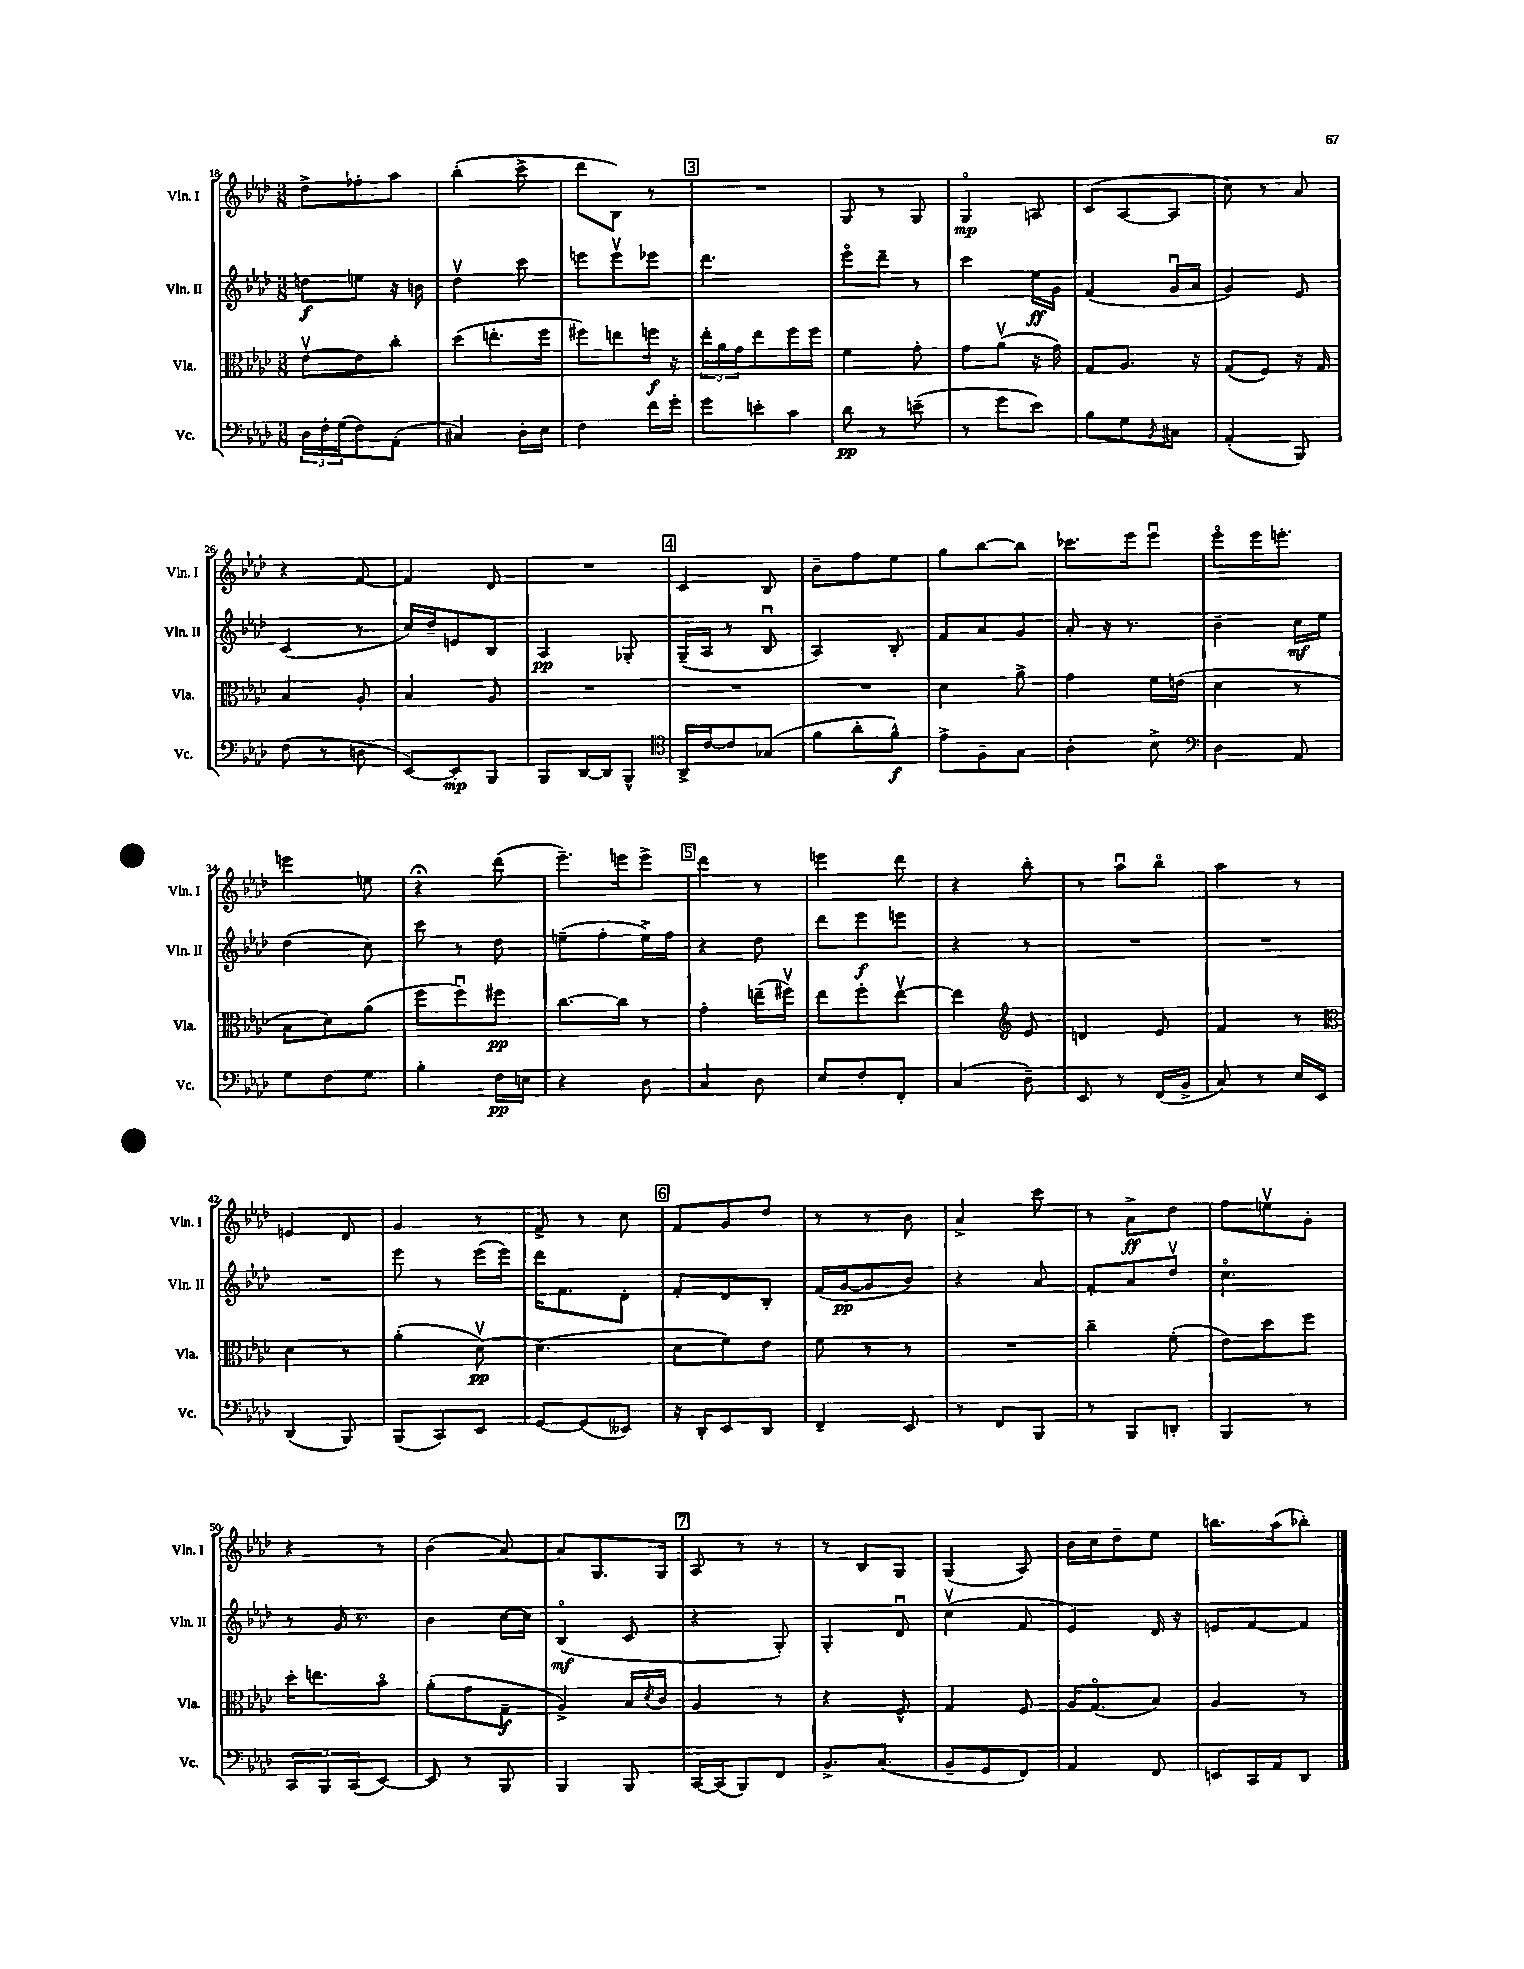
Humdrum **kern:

**kern	**kern	**kern	**kern
*staff4	*staff3	*staff2	*staff1
*clefF4	*clefC3	*clefG2	*clefG2
*k[b-e-a-d-]	*k[b-e-a-d-]	*k[b-e-a-d-]	*k[b-e-a-d-]
*M3/8	*M3/8	*M3/8	*M3/8
24D-\LL	[8e-v\L	8dd\L	8dd-^\L
24F'\	.	.	.
(24G\J	.	.	.
8F\)	8e-\]	8ee\J	8ff-'\
(8AA-'\J	8cc'\J	16r	8aa-\J
.	.	16b\	.
=	=	=	=
4C#/)	(8dd-\L	4dd-v\	(4bb-'\
.	8.ee'\	.	.
16D-'\LL	.	8ccc\	8ccc^\
16E-\JJ	16ff\Jk	.	.
=	=	=	=
4F\	8ff#\L)	8eee\L	8ddd-\L
.	8ee\	8eeev\	8B-\J)
16f\LL	16ff\Jk	8eee-\J	8r
16g'\JJ	16r	.	.
=	=	=	=
8g\L	24ee-'\LL	4.ddd-\	4.r
.	24a-\	.	.
.	24g\J	.	.
8e'\	8ee-\	.	.
8c\J	16ff\L	.	.
.	16ff\JJ	.	.
=	=	=	=
8d-\	4f\	8eee-o\L	8G/
8r	.	8ddd-~\J	8r
(8e~\	8g'\	8r	8G/
=	=	=	=
8r	8g\L	4ccc\	4Go/
8g\L	(8a-v\J	.	.
8e-\J)	16r	16ee-\LL	8A/
.	16g\)	16g\JJ	.
=	=	=	=
8B-\L	8G/L	(4f/	(8c/L
8G\	8.A-/J	.	[8A-/
8qBB-/	.	.	.
8C#\J	.	16gu/LL	8A-/]J
.	16r	16a-/JJ	.
=	=	=	=
(4AA-'/	(8G/L	4g/)	8cc\)
.	8F/J)	.	8r
8BBB-/)	16r	8e-/	8a-/
.	16G/	.	.
=	=	=	=
(8F\	4B-/	(4c/	4r
8r	.	.	.
8D\	8A-'/	8r	[8f/
=	=	=	=
[8EE-/L)	4B-/	16cc/LL)	4f/]
.	.	16dd-~/J	.
8EE-'/]	.	8e/	.
8BBB-/J	8A-/	8B-/J	8d-/
=	=	=	=
8BBB-/L	4.r	4A-/	4.r
[16DD-/L	.	.	.
16DD-/]J	.	.	.
8BBB-^^/J	.	8G-'/	.
=	=	=	=
*clefC4	*	*	*
16AA-^/LL	4.r	(16G~/LL	4c/
[16c/J	.	16A-/JJ	.
8c/]	.	8r	.
(8G-/J	.	8B-u/	8B-/
=	=	=	=
8f\L	4.r	4A-/)	8b-~\L
8a-'\	.	.	8ff\
8f^^\J)	.	8B-'/	8ee-\J
=	=	=	=
8e-^\L	4d-\	8f/L	8gg\L
8F~\	.	8a-/	[8bb-\
8G\J	8a-^\	8g/J	8bb-\]J
=	=	=	=
4A-'\	4g\	8a-'/	8.ccc-\L
.	.	16r	.
.	.	8.r	16eee-\k
8B-^\	16f\LL	.	8eee-u\J
.	(16e\JJ	.	.
=	=	=	=
*clefF4	*	*	*
4D-\	4d-\	4b-~\	8eee-o\L
.	.	.	16eee-\K
.	.	.	8.eee'\J
8AA-/	8r	16cc\LL	.
.	.	16ee-\JJ	.
=	=	=	=
8G\L	8B-\L	(4dd-\	4eee\
8F\	8d-\)	.	.
8G\J	(8a-\J	8cc\)	8ee\
=	=	=	=
4B-'\	8ff\L	8ccc\	4r;
.	8ffu\)	8r	.
16F\LL	8ff#\J	8dd-\	(8ddd-\
16E\JJ	.	.	.
=	=	=	=
4r	[8.cc\L	(8ee~\L	8.eee-~\L)
.	.	8ff'\	.
.	16cc\]Jk	.	16eee\k
8D-\	8r	16ee^\L)	8eee^\J
.	.	16ff\JJ	.
=	=	=	=
4C/	4g'\	4r	4ddd-\
8D-\	(16ee~\LL	8dd-\	8r
.	16ff#v\JJ)	.	.
=	=	=	=
8E-/L	8ee-\L	8ddd-\L	4eee\
8F'/	8ff'\	8eee-\	.
8FF'/J	[8ee-v\J	8eee\J	8ddd-\
=	=	=	=
(4C/	4ee-\]	4r	4r
*	*clefG2	*	*
8D-~\)	8e-/	8r	8bb-'\
=	=	=	=
8EE-/	4d/	4.r	8r
8r	.	.	8aa-u\L
(16FF/LL	8e-/	.	8bb-o\J
16BB-^/JJ	.	.	.
=	=	=	=
8C/)	4f/	4.r	4aa-\
8r	.	.	.
16E-/LL	8r	.	8r
16EE-/JJ	.	.	.
=	=	=	=
*	*clefC3	*	*
(4DD-/	4d-\	4.r	4e/
8BBB-/)	8r	.	8d-/
=	=	=	=
(8BBB-/L	(4a-'\	8eee-\	4g/
8CC/)	.	8r	.
8EE-/J	[8d-v\)	(16eee-\LL	8r
.	.	16eee-\JJ)	.
=	=	=	=
[8GG/L	(4.d-\]	16ddd-\LK	8f^/
.	.	8.f\	.
(8GG/]	.	.	8r
8EE--/J)	.	8d-'\J	8cc\
=	=	=	=
16r	8d-\L	8f'/L	8f/L
16DD-'/LK	.	.	.
8EE-/	8f\)	8d-/	8g/
8DD-/J	8e-\J	8B-'/J	8dd-/J
=	=	=	=
4FF~/	8f\	(16f/LL	8r
.	.	[16g/J	.
.	8r	8g/]	8r
8EE-/	8r	8b-/J)	8b-\
=	=	=	=
8r	4.r	4r	4a-^/
8FF/L	.	.	.
8BBB-/J	.	8a-/	8ccc\
=	=	=	=
8r	4cc~\	8f'/L	8r
8BBB-/L	.	8a-/	8a-^\L
8DD'/J	(8f'\	8dd-v/J	8dd-\J
=	=	=	=
4BBB-/	8e-\L)	4.cco\	8ff\L
.	8dd-\	.	8eev\
8r	8ff\J	.	8g'\J
=	=	=	=
12CC/L	16dd-'\LK	8r	4r
.	8.ee\	.	.
12BBB-/	.	.	.
.	.	16g/	.
(12CC/	.	.	.
.	.	8.r	.
[8EE-/J)	8b-o\J	.	8r
=	=	=	=
8EE-/]	(8a-'\L	4b-\	(4b-\
8r	8g\	.	.
8BBB-/	8G~\J	[16cc\LL	[8a-/)
.	.	16cc\]JJ	.
=	=	=	=
4BBB-/	4A-^/)	(4B-o/	8a-/]L
.	.	.	8.G/
8BBB-/	16B-/LL	8c/	.
.	8qd-/	.	.
.	16c/JJ	.	16G/Jk
=	=	=	=
[16CC/LL	4A-/	4r	8A-/
(16CC/]J	.	.	.
8BBB-/)	.	.	8r
8FF/J	8r	8G'/)	8r
=	=	=	=
8.BB-^/L	4r	4G'/	8r
.	.	.	8B-/L
(8.C/J	.	.	.
.	8F^^/	8d-u/	8G/J
=	=	=	=
8BB-~/L	4G/	(4ccv\	(4G/
8GG/	.	.	.
8FF/J)	8F/	8f/	8A-/)
=	=	=	=
4AA-/	16A-/LK	4e-/)	16b-\LL
.	(8.Go/	.	16cc\J
.	.	.	8dd-~\
8FF/	8B-/J)	16d-/	8ee-\J
.	.	16r	.
=	=	=	=
8EE/L	4A-/	8e/L	8.bb\L
16CC/L	.	[8f/	.
16AA-/J	.	.	(16aa-\k
8DD-/J	8r	8f/]J	8bb-'\J)
==	==	==	==
*-	*-	*-	*-
